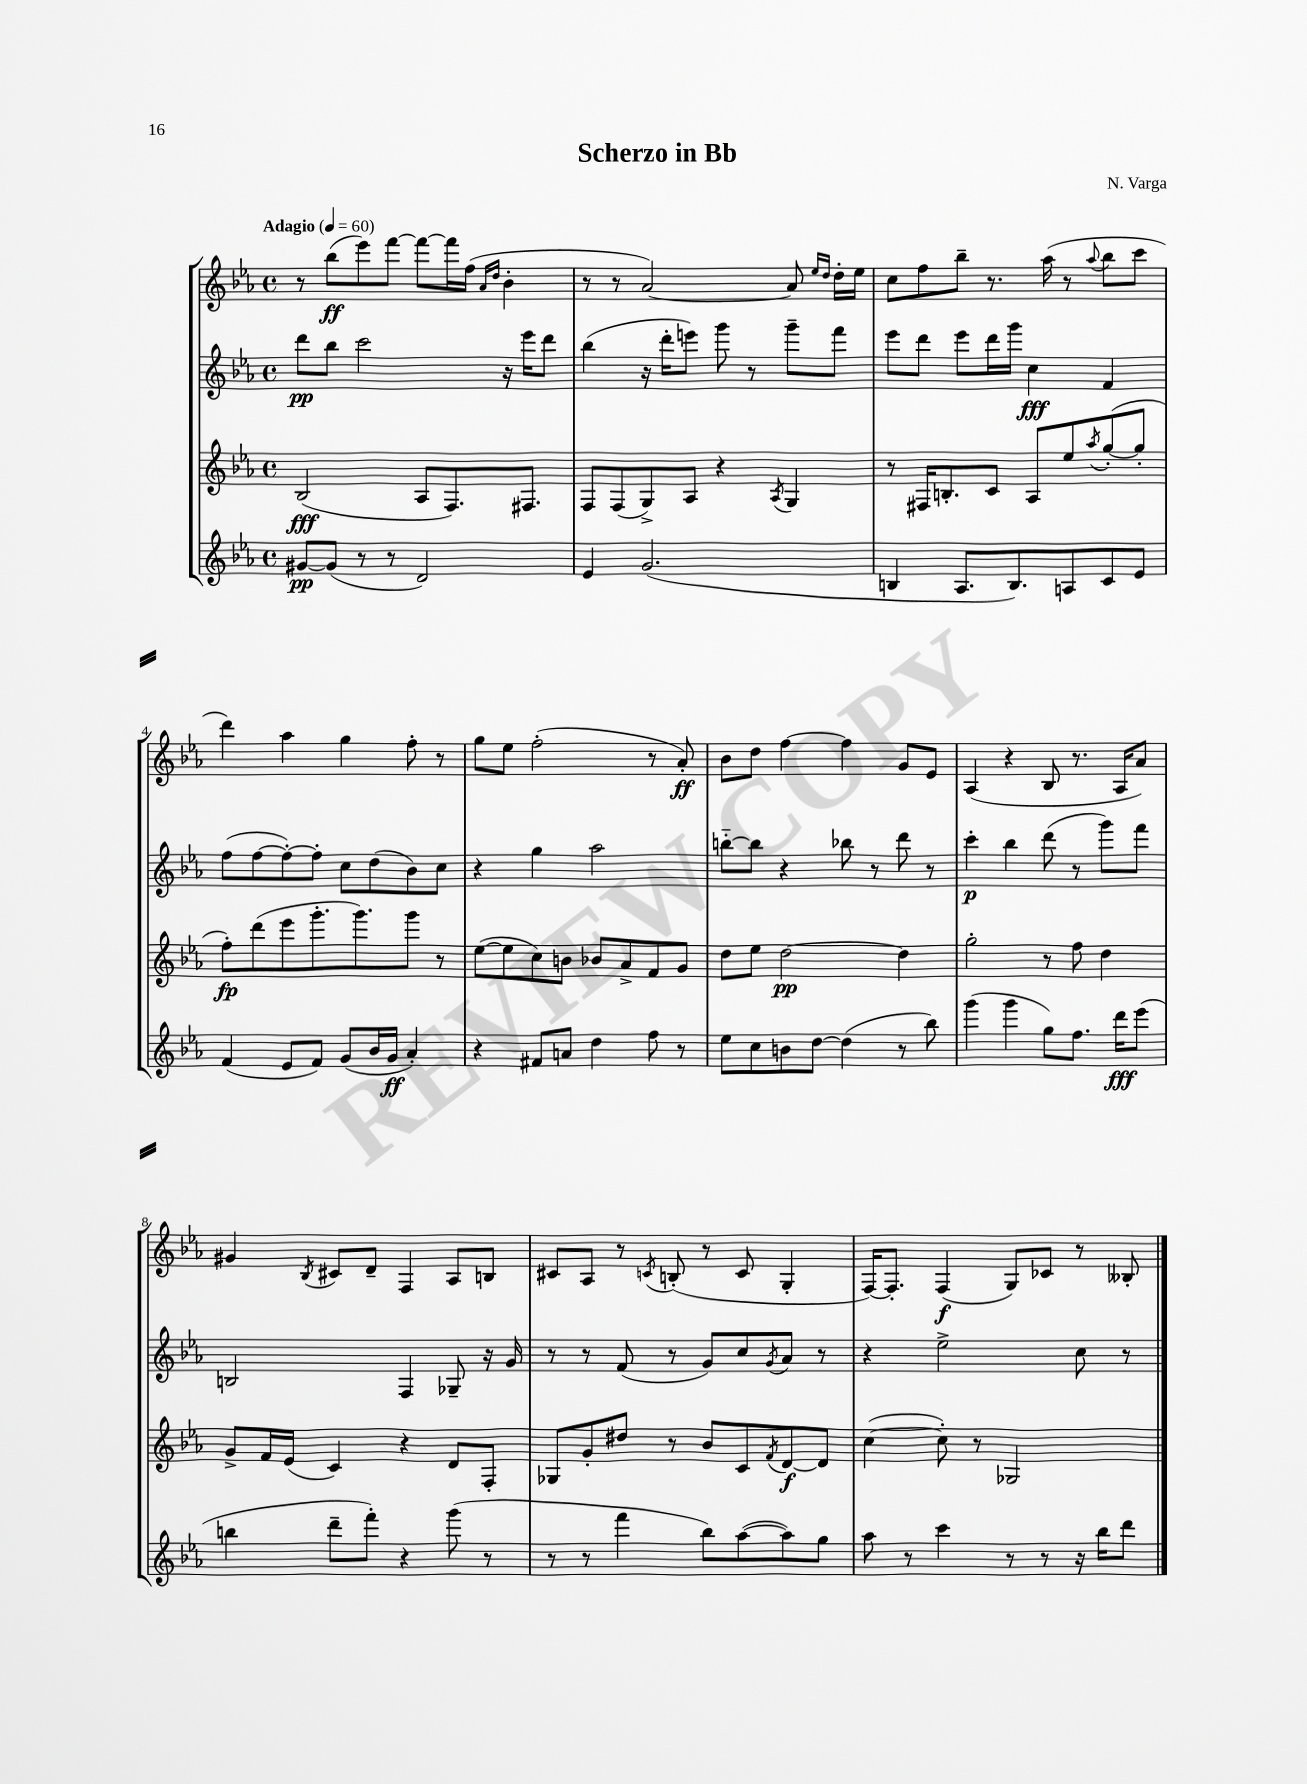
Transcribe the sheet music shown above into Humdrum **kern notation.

**kern	**kern	**kern	**kern
*staff4	*staff3	*staff2	*staff1
*clefG2	*clefG2	*clefG2	*clefG2
*k[b-e-a-]	*k[b-e-a-]	*k[b-e-a-]	*k[b-e-a-]
*M4/4	*M4/4	*M4/4	*M4/4
*met(c)	*met(c)	*met(c)	*met(c)
*MM60	*MM60	*MM60	*MM60
[8g#	(2B-	8ddd	8r
(8g#]	.	8bb-	(8bb-
8r	.	2ccc	8eee-)
8r	.	.	[8fff
2d)	8A-	.	8fff_
.	8.F)	.	16fff]
.	.	.	(16ff
.	.	.	16qqa-
.	.	.	16qqdd
.	.	16r	4b-'
.	8.F#	16eee-	.
.	.	8ddd	.
=	=	=	=
4e-	8F	(4bb-	8r
.	(8F	.	8r
(2.g	8G^)	16r	[2a-)
.	.	16ddd'	.
.	8A-	8eee)	.
.	4r	8ggg	.
.	.	8r	.
.	8qA-	.	.
.	4G	8ggg~	8a-]
.	.	.	16qqee-
.	.	.	16qqdd
.	.	8fff	16dd'
.	.	.	16ee-
=	=	=	=
4B	8r	8eee-	8cc
.	16F#	8ddd	8ff
.	8.B'	.	.
8.A-	.	8eee-	8bb-~
.	8c	16ddd	8.r
8.B)	.	16ggg	.
.	8A-	4cc	.
.	.	.	(16aa-
8A	8ee-	.	8r
.	8qaa-	.	8qqaa-
8c	([8gg'	4f	8bb-
8e-	8gg']	.	8ccc
=	=	=	=
(4f	8ff')	(8ff	4ddd)
.	(8ddd	[8ff	.
8e-	8eee-	8ff'_)	4aa-
8f)	8.ggg'	8ff']	.
(8g	.	8cc	4gg
.	8.ggg)	.	.
16b-	.	(8dd	.
16g	.	.	.
4a-')	8ggg	8b-)	8ff'
.	8r	8cc	8r
=	=	=	=
4r	([8ee-	4r	8gg
.	8ee-]	.	8ee-
8f#	8cc)	4gg	(2ff'
8a	8b	.	.
4dd	8b-	2aa-	.
.	8a-^	.	.
8ff	8f	.	8r
8r	8g	.	8a-')
=	=	=	=
8ee-	8dd	[8bb'~	8b-
8cc	8ee-	8bb]	8dd
8b	[2dd	4r	[4ff
[8dd	.	.	.
(4dd]	.	8bb-	4ff]
.	.	8r	.
8r	4dd]	8ddd	8g
8bb-)	.	8r	8e-
=	=	=	=
(4ggg	2gg'	4ccc'	(4A-
4ggg	.	4bb-	4r
8gg)	8r	(8ddd	8B-
8.ff	8ff	8r	8.r
.	4dd	8ggg)	.
16ddd	.	.	16A-
(8eee-	.	8fff	8a-)
=	=	=	=
4bb	8g^	2B	4g#
.	16f	.	.
.	(16e-	.	.
.	.	.	8qB-
8ddd~	4c)	.	8c#
8fff')	.	.	8d~
4r	4r	4F	4F
(8ggg	8d	8G-~	8A-
8r	8F'	16r	8B
.	.	16g	.
=	=	=	=
8r	8G-	8r	8c#
8r	8g'	8r	8A-
4fff	8dd#	(8f	8r
.	.	.	8qc
.	8r	8r	(8B'
8bb-)	8b-	8g)	8r
([8aa-	8c	8cc	8c
.	8qf	8qg	.
8aa-])	[8d	8a-	4G'
8gg	8d]	8r	.
=	=	=	=
8aa-	([4cc	4r	[16F)
.	.	.	8.F']
8r	.	.	.
4ccc	8cc'])	2ee-^	(4F
.	8r	.	.
8r	2G-	.	8G)
8r	.	.	8c-
16r	.	8cc	8r
16bb-	.	.	.
8ddd	.	8r	8B--'
==	==	==	==
*-	*-	*-	*-
